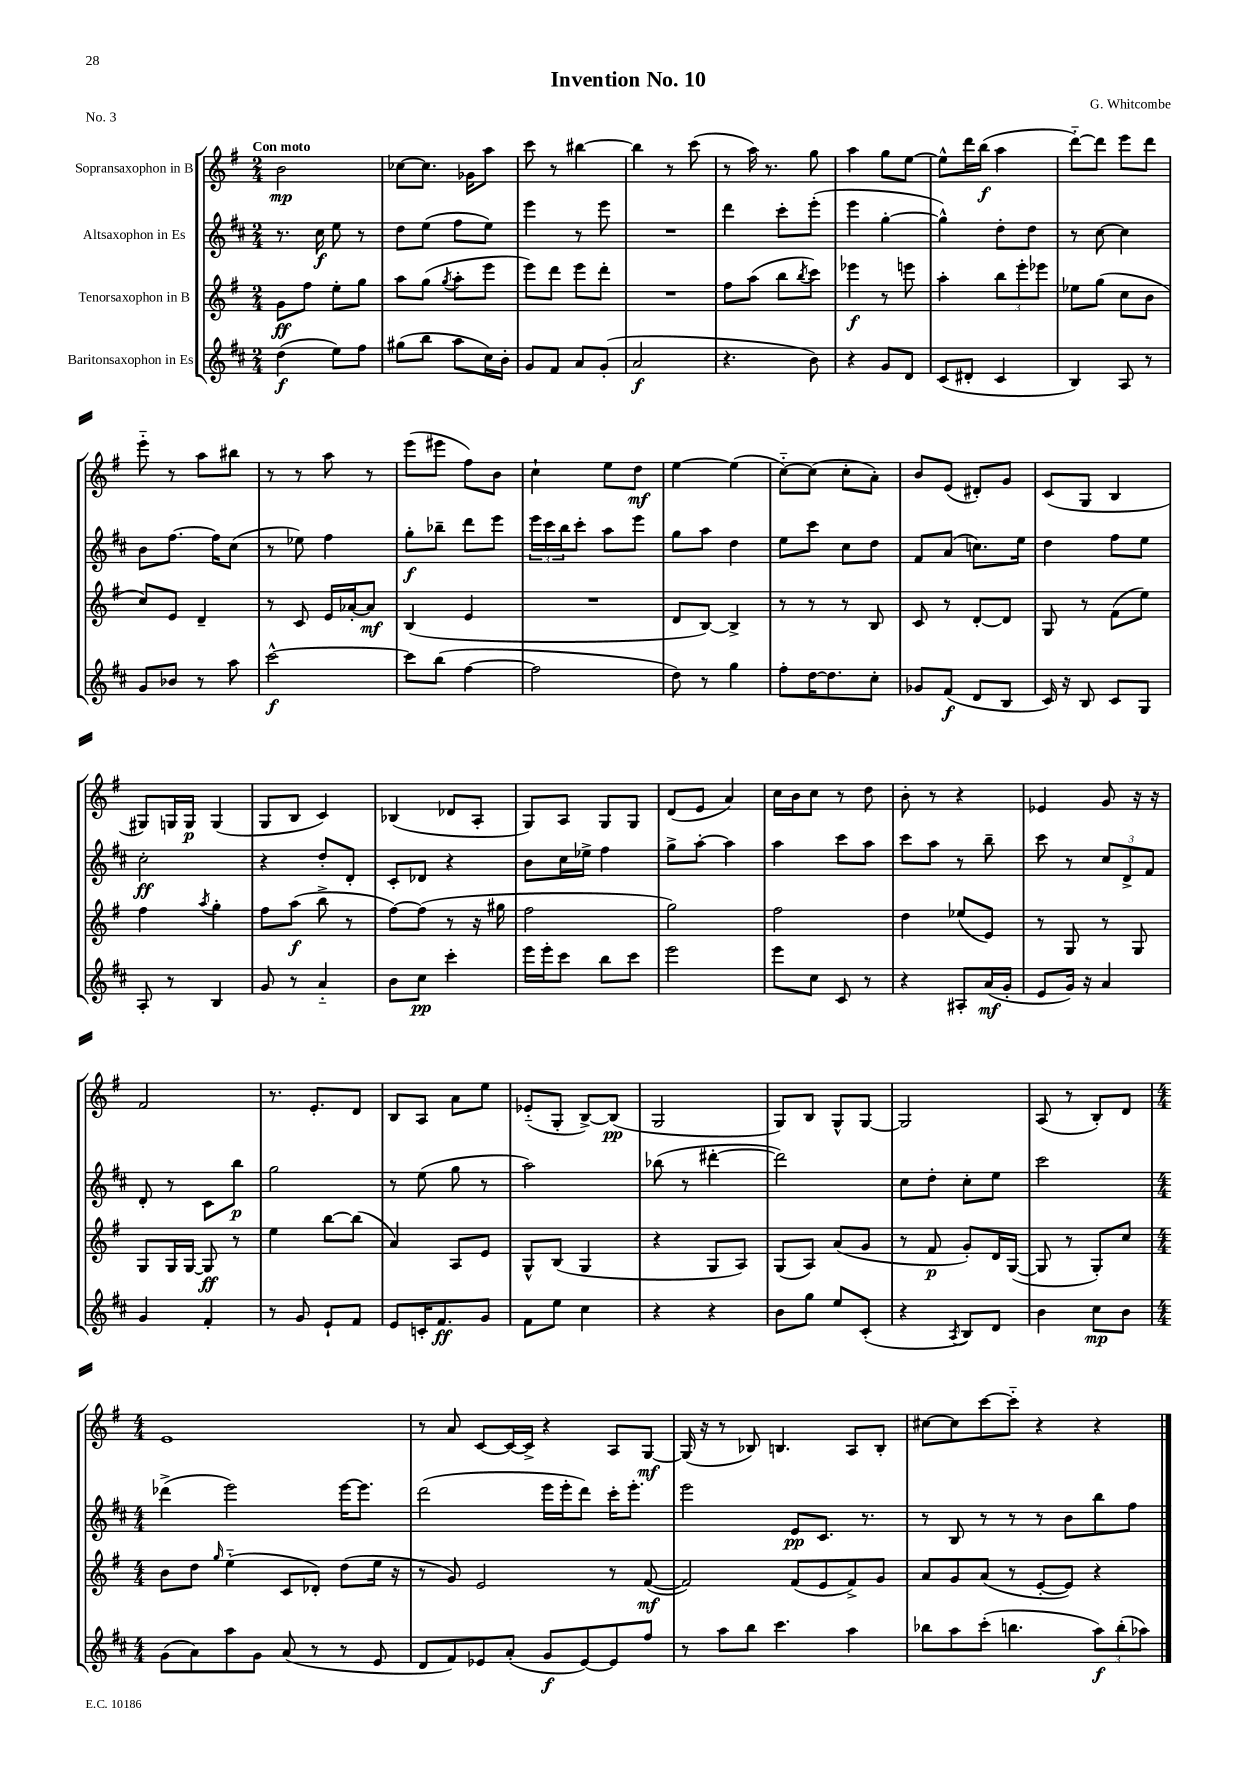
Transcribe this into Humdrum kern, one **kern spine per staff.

**kern	**kern	**kern	**kern
*staff4	*staff3	*staff2	*staff1
*clefG2	*clefG2	*clefG2	*clefG2
*k[f#c#]	*k[f#]	*k[f#c#]	*k[f#]
*M2/4	*M2/4	*M2/4	*M2/4
(4dd	8g	8.r	2b
.	8ff#	.	.
.	.	16cc#	.
8ee)	8ee'	8ee	.
8ff#	8gg	8r	.
=	=	=	=
(8gg#	8aa	8dd	[8cc-
8bb	(8gg	(8ee	8.cc-]
.	8qgg	.	.
8aa	8aa'	8ff#	.
.	.	.	16g-
16cc#)	8eee	8ee)	8aa
16b'	.	.	.
=	=	=	=
8g	8eee)	4eee	8ccc
8f#	8ddd	.	8r
8a	8eee	8r	[4bb#
(8g'	8ddd'	8eee	.
=	=	=	=
2a	2r	2r	4bb#]
.	.	.	8r
.	.	.	(8ccc
=	=	=	=
4.r	8ff#	4ddd	8r
.	(8aa	.	16aa)
.	.	.	8.r
.	8bb	8ccc#'	.
.	8qbb	.	.
8b)	8ccc)	(8eee'	8gg
=	=	=	=
4r	4eee-	4eee	4aa
8g	8r	[4gg'	8gg
8d	8eee	.	[8ee
=	=	=	=
(8c#	4aa'	4gg^^])	8ee^^]
8d#'	.	.	16ddd
.	.	.	(16bb
4c#	12bb	8dd'	4aa
.	12eee'	.	.
.	.	8dd	.
.	12eee-	.	.
=	=	=	=
4B)	8ee-	8r	[8ddd'~)
.	(8gg	[8cc#	8ddd]
8A	8cc	4cc#]	8eee
8r	8b	.	8ddd
=	=	=	=
8g	8cc)	8b	8eee'~
8b-	8e	[8.ff#	8r
8r	4d~	.	8aa
.	.	16ff#]	.
8aa	.	(8cc#	8bb#
=	=	=	=
[2ccc#^^	8r	8r	8r
.	8c	8ee-)	8r
.	16e	4ff#	8aa
.	[16a-'	.	.
.	8a-]	.	8r
=	=	=	=
8ccc#]	(4B	8gg'	(8eee
(8bb	.	8bb-~	8eee#
[4ff#	4e	8ddd	8ff#)
.	.	8eee	8b
=	=	=	=
2ff#]	2r	24eee	4cc`
.	.	24ccc#	.
.	.	24bb	.
.	.	8ccc#'	.
.	.	8aa	8ee
.	.	8eee	8dd
=	=	=	=
8dd)	8d	8gg	[4ee
8r	[8B)	8aa	.
4gg	4B^]	4dd	(4ee]
=	=	=	=
8ff#'	8r	8ee	[8cc'~)
[16dd	8r	8ccc#	(8cc]
8.dd]	.	.	.
.	8r	8cc#	8cc'
8cc#'	8B	8dd	8a')
=	=	=	=
8g-	8c	8f#	8b
(8f#	8r	(8a	(8e
8d	[8d'	8.cc)	8d#')
8B	8d]	.	8g
.	.	16ee	.
=	=	=	=
16c#)	8G	4dd	(8c
16r	.	.	.
8B	8r	.	8G
8c#	(8f#	8ff#	4B
8G	8ee)	8ee	.
=	=	=	=
8A'	4ff#	2cc#'	8G#)
8r	.	.	16G
.	.	.	16G
.	8qaa	.	.
4B	4gg'	.	(4G
=	=	=	=
8g	8ff#	4r	8G
8r	(8aa	.	8B
4a'~	8bb^	8dd'	4c)
.	8r	8d'	.
=	=	=	=
8b	[8ff#)	8c#'	(4B-
8cc#	(8ff#]	8d-	.
4ccc#'	8r	4r	8d-
.	16r	.	8A'
.	16gg#	.	.
=	=	=	=
16eee	2ff#	8b	8G)
16eee'	.	.	.
8ccc#	.	16cc#	8A
.	.	16ee-^	.
8bb	.	4ff#	8G
8ccc#	.	.	8G
=	=	=	=
2eee	2gg)	8gg^	(8d
.	.	[8aa'	8e
.	.	4aa]	4a)
=	=	=	=
8eee	2ff#	4aa	16cc
.	.	.	16b
8cc#	.	.	8cc
8c#	.	8ccc#	8r
8r	.	8aa	8dd
=	=	=	=
4r	4dd	8ccc#	8b'
.	.	8aa	8r
8A#'	(8ee-	8r	4r
(16a	8e)	8bb~	.
16g'	.	.	.
=	=	=	=
8e	8r	8ccc#	4e-
16g)	8G	8r	.
16r	.	.	.
4a	8r	12cc#	8g
.	.	12d^	.
.	8G	.	16r
.	.	12f#	.
.	.	.	16r
=	=	=	=
4g	8G	8d'	2f#
.	16G	8r	.
.	[16G	.	.
4f#'	8G]	8c#	.
.	8r	8bb	.
=	=	=	=
8r	4ee	2gg	8.r
8g	.	.	.
.	.	.	8.e'
8e`	[8bb	.	.
8f#	(8bb]	.	8d
=	=	=	=
8e	4a)	8r	8B
16c'	.	(8ee	8A
8.f#	.	.	.
.	8A	8gg	8a
8g	8e	8r	8ee
=	=	=	=
8f#	8G^^	2aa)	(8e-'~
8ee	(8B	.	8G'
4cc#	4G	.	[8B^)
.	.	.	(8B]
=	=	=	=
4r	4r	(8bb-	2G
.	.	8r	.
4r	8G	[4ddd#'	.
.	8A)	.	.
=	=	=	=
8b	(8G	2ddd#])	8G)
8gg	8A)	.	8B
8ee	(8a	.	8G^^
(8c#'	8g	.	[8G
=	=	=	=
4r	8r	8cc#	2G]
.	8f#	8dd'	.
8qA	.	.	.
8B)	8g')	8cc#'	.
8d	16d	8ee	.
.	([16G	.	.
=	=	=	=
4b	8G]	2ccc#	(8A
.	8r	.	8r
8cc#	8G')	.	8B')
8b	8cc	.	8d
=	=	=	=
*M4/4	*M4/4	*M4/4	*M4/4
(8g	8b	(4ddd-^	1e
8a)	8dd	.	.
.	16qqgg	.	.
8aa	(4ee'~	2eee)	.
8g	.	.	.
(8a	8c	.	.
8r	8d-')	.	.
8r	(8dd	[16eee	.
.	.	8.eee]	.
8e	16ee	.	.
.	16r	.	.
=	=	=	=
8d	8r	(2ddd	8r
8f#)	8g)	.	8a
8e-	2e	.	[8c
(8a'	.	.	16c_
.	.	.	16c^]
8g	.	16eee	4r
.	.	16eee'	.
[8e-)	.	8ddd)	.
8e-]	8r	16ccc#'	8A
.	.	8.eee'	.
8ff#	([8f#	.	[8G
=	=	=	=
8r	2f#])	2eee	(16G]
.	.	.	16r
8aa	.	.	8r
8bb	.	.	8B-)
4.ccc#	.	.	4.B
.	(8f#	8e	.
.	8e	8.c#	.
4aa	8f#^)	.	8A
.	.	8.r	.
.	8g	.	8B'
=	=	=	=
8bb-	8a	8r	[8cc#
8aa	8g	8B	8cc#]
(8ccc#'	(8a	8r	[8ccc
4.bb	8r	8r	8ccc'~]
.	[8e'	8r	4r
.	8e])	8b	.
12aa)	4r	8bb	4r
(12bb'	.	.	.
.	.	8ff#	.
12aa-)	.	.	.
==	==	==	==
*-	*-	*-	*-
